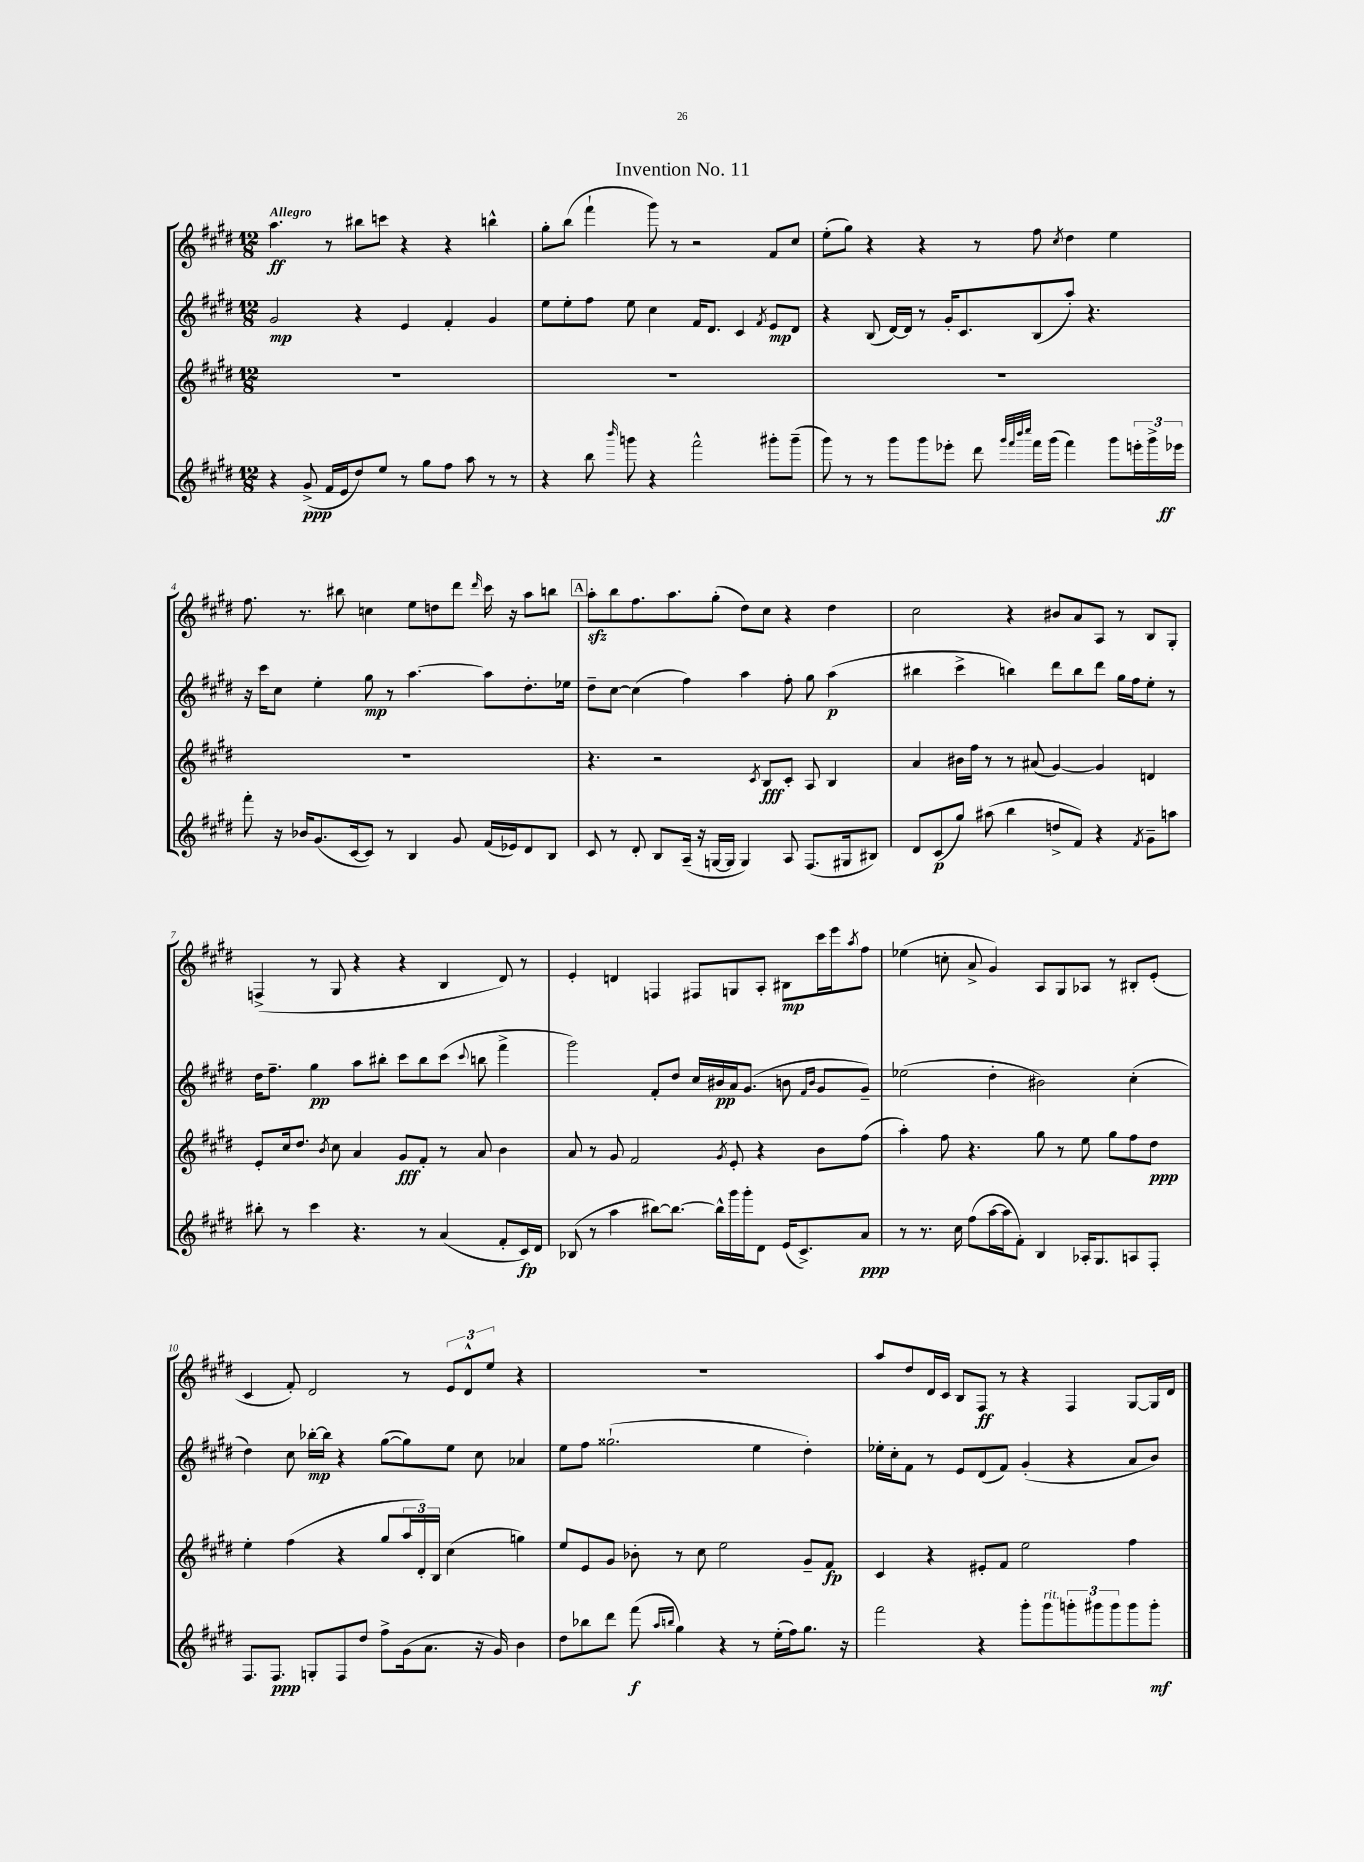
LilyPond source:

\header { title = "Invention No. 11" }
<<
\new StaffGroup <<
\new Staff = "s0" {
    \clef treble \key e \major \numericTimeSignature \time 12/8 \tempo "Allegro"
    a''4.\ff r8 bis''8 c'''8 r4 r4 b''4-^ |
    gis''8-. b''8( fis'''4-! gis'''8) r8 r2 fis'8 cis''8 |
    e''8-.( gis''8) r4 r4 r8 fis''8 \acciaccatura { cis''8 } dis''4 e''4 |
    fis''8. r8. bis''8 c''4 e''8 d''8 dis'''8 \grace { dis'''16 } cis'''16 r16 a''8 b''8 |
    \mark \markup { \box "A" } a''8-.\sfz b''8 fis''8. a''8. gis''8-.( dis''8) cis''8 r4 dis''4 |
    cis''2 r4 bis'8 a'8 a8 r8 b8 gis8-. |
    f4->( r8 gis8 r4 r4 b4 dis'8) r8 |
    e'4-. d'4 f4 fis8 g8 a8-. bis8\mp cis'''16 e'''16 \acciaccatura { a''8 } fis''8 |
    ees''4( c''8-. a'8-> gis'4) a8 gis8 aes8 r8 bis8-. e'8-.( |
    cis'4 fis'8-.) dis'2 r8 \tuplet 3/2 { e'8 dis'8-^ e''8 } r4 |
    R1. |
    a''8 dis''8 dis'16 cis'16 b8 fis8\ff r8 r4 fis4 gis8~ gis16 dis'16 \bar "|." |
}
\new Staff = "s1" {
    \clef treble \key e \major \numericTimeSignature \time 12/8
    gis'2\mp r4 e'4 fis'4-. gis'4 |
    e''8 e''8-. fis''8 e''8 cis''4 fis'16 dis'8. cis'4 \acciaccatura { fis'8 } e'8\mp dis'8 |
    r4 b8( dis'16~) dis'16 r8 gis'16-. cis'8. b8( a''8-.) r4. |
    r16 cis'''16 cis''8 e''4-. gis''8\mp r8 a''4.~ a''8 dis''8.-. ees''16 |
    \mark \markup { \box "A" } dis''8-- cis''8~ cis''4( fis''4) a''4 fis''8-. gis''8 a''4\p( |
    bis''4 cis'''4-> b''4) dis'''8 b''8 dis'''8 gis''16 fis''16 e''8-. r8 |
    dis''16 fis''8.-- gis''4\pp a''8 bis''8-. cis'''8 bis''8 cis'''8( \appoggiatura { cis'''8 } b''8 fis'''4-> |
    gis'''2) fis'8-. dis''8 cis''16 bis'16\pp a'16 gis'8.( b'8 \grace { fis'16 b'16 } gis'8 gis'8--) |
    ees''2( dis''4-. bis'2) cis''4-.( |
    dis''4) cis''8 bes''16~-.\mp bes''16 r4 gis''8~( gis''8) e''8 cis''8 aes'4 |
    e''8 fis''8 gisis''2.-!( e''4 dis''4-.) |
    ees''16-. cis''16-. fis'8 r8 e'8 dis'8( fis'8) gis'4-.( r4 a'8 b'8) \bar "|." |
}
\new Staff = "s2" {
    \clef treble \key e \major \numericTimeSignature \time 12/8
    R1. |
    R1. |
    R1. |
    R1. |
    \mark \markup { \box "A" } r4. r2 \acciaccatura { cis'8 } b8\fff cis'8-. a8 b4 |
    a'4 bis'16 fis''16 r8 r8 ais'8( gis'4~) gis'4 d'4 |
    e'8-. cis''16 dis''8. \acciaccatura { b'8 } cis''8 a'4 gis'8\fff fis'8-. r8 a'8 b'4 |
    a'8 r8 gis'8 fis'2 \acciaccatura { gis'8 } e'8-. r4 b'8 fis''8( |
    a''4-.) fis''8 r4. gis''8 r8 e''8 gis''8 fis''8 dis''8\ppp |
    e''4-. fis''4( r4 gis''8 \tuplet 3/2 { a''16 dis'16-.) b16 } cis''4( g''4) |
    e''8 e'8 gis'8 bes'8-. r8 cis''8 e''2 gis'8-- fis'8\fp |
    cis'4 r4 eis'8-. fis'8 e''2 fis''4 \bar "|." |
}
\new Staff = "s3" {
    \clef treble \key e \major \numericTimeSignature \time 12/8
    r4 gis'8->\ppp( fis'16 e'16 dis''8) e''8 r8 gis''8 fis''8 a''8 r8 r8 |
    r4 b''8 \grace { b'''16 } g'''8 r4 fis'''2-^ gis'''8-. gis'''8--( |
    gis'''8) r8 r8 gis'''8 gis'''8 ees'''8-. dis'''8 \grace { gis'''32 fis'''32 b'''32 cis''''32 } fis'''16 gis'''16( fis'''4) gis'''8 \tuplet 3/2 { e'''16-. gis'''16-> ees'''16\ff } |
    fis'''8-. r16 bes'16 gis'8.( cis'16~ cis'8) r8 b4 gis'8 fis'16( ees'16) dis'8 b8 |
    \mark \markup { \box "A" } cis'8 r8 dis'8-. b8 a16--( r16 g16~ g16 g4) a8 fis8.( gis16 bis8) |
    dis'8 cis'8\p( gis''8) ais''8( b''4 d''8-> fis'8) r4 \acciaccatura { fis'8 } gis'8-- a''8 |
    bis''8-. r8 cis'''4 r4. r8 a'4( fis'8-. cis'16\fp) dis'16 |
    bes8( r8 a''4 bis''8~) bis''8.~ bis''16-^ gis'''16 gis'''16-. dis'8 e'16( cis'8.->) a'8\ppp |
    r8 r8. cis''16 fis''8( a''16~ a''16 fis'8-.) b4 aes16-. gis8. a8 fis8-. |
    fis8. fis8.\ppp g8-. fis8 dis''8 fis''8-> gis'16( a'8. r16 gis'16) b'4 |
    dis''8 bes''8 dis'''8 fis'''8\f( \grace { a''16 b''16 } gis''4) r4 r8 e''16-.( fis''16) gis''8. r16 |
    fis'''2 r4 gis'''8-. gis'''8^\markup { \italic "rit." } \tuplet 3/2 { g'''8-. gis'''8 gis'''8 } gis'''8 gis'''8-.\mf \bar "|." |
}
>>
>>
